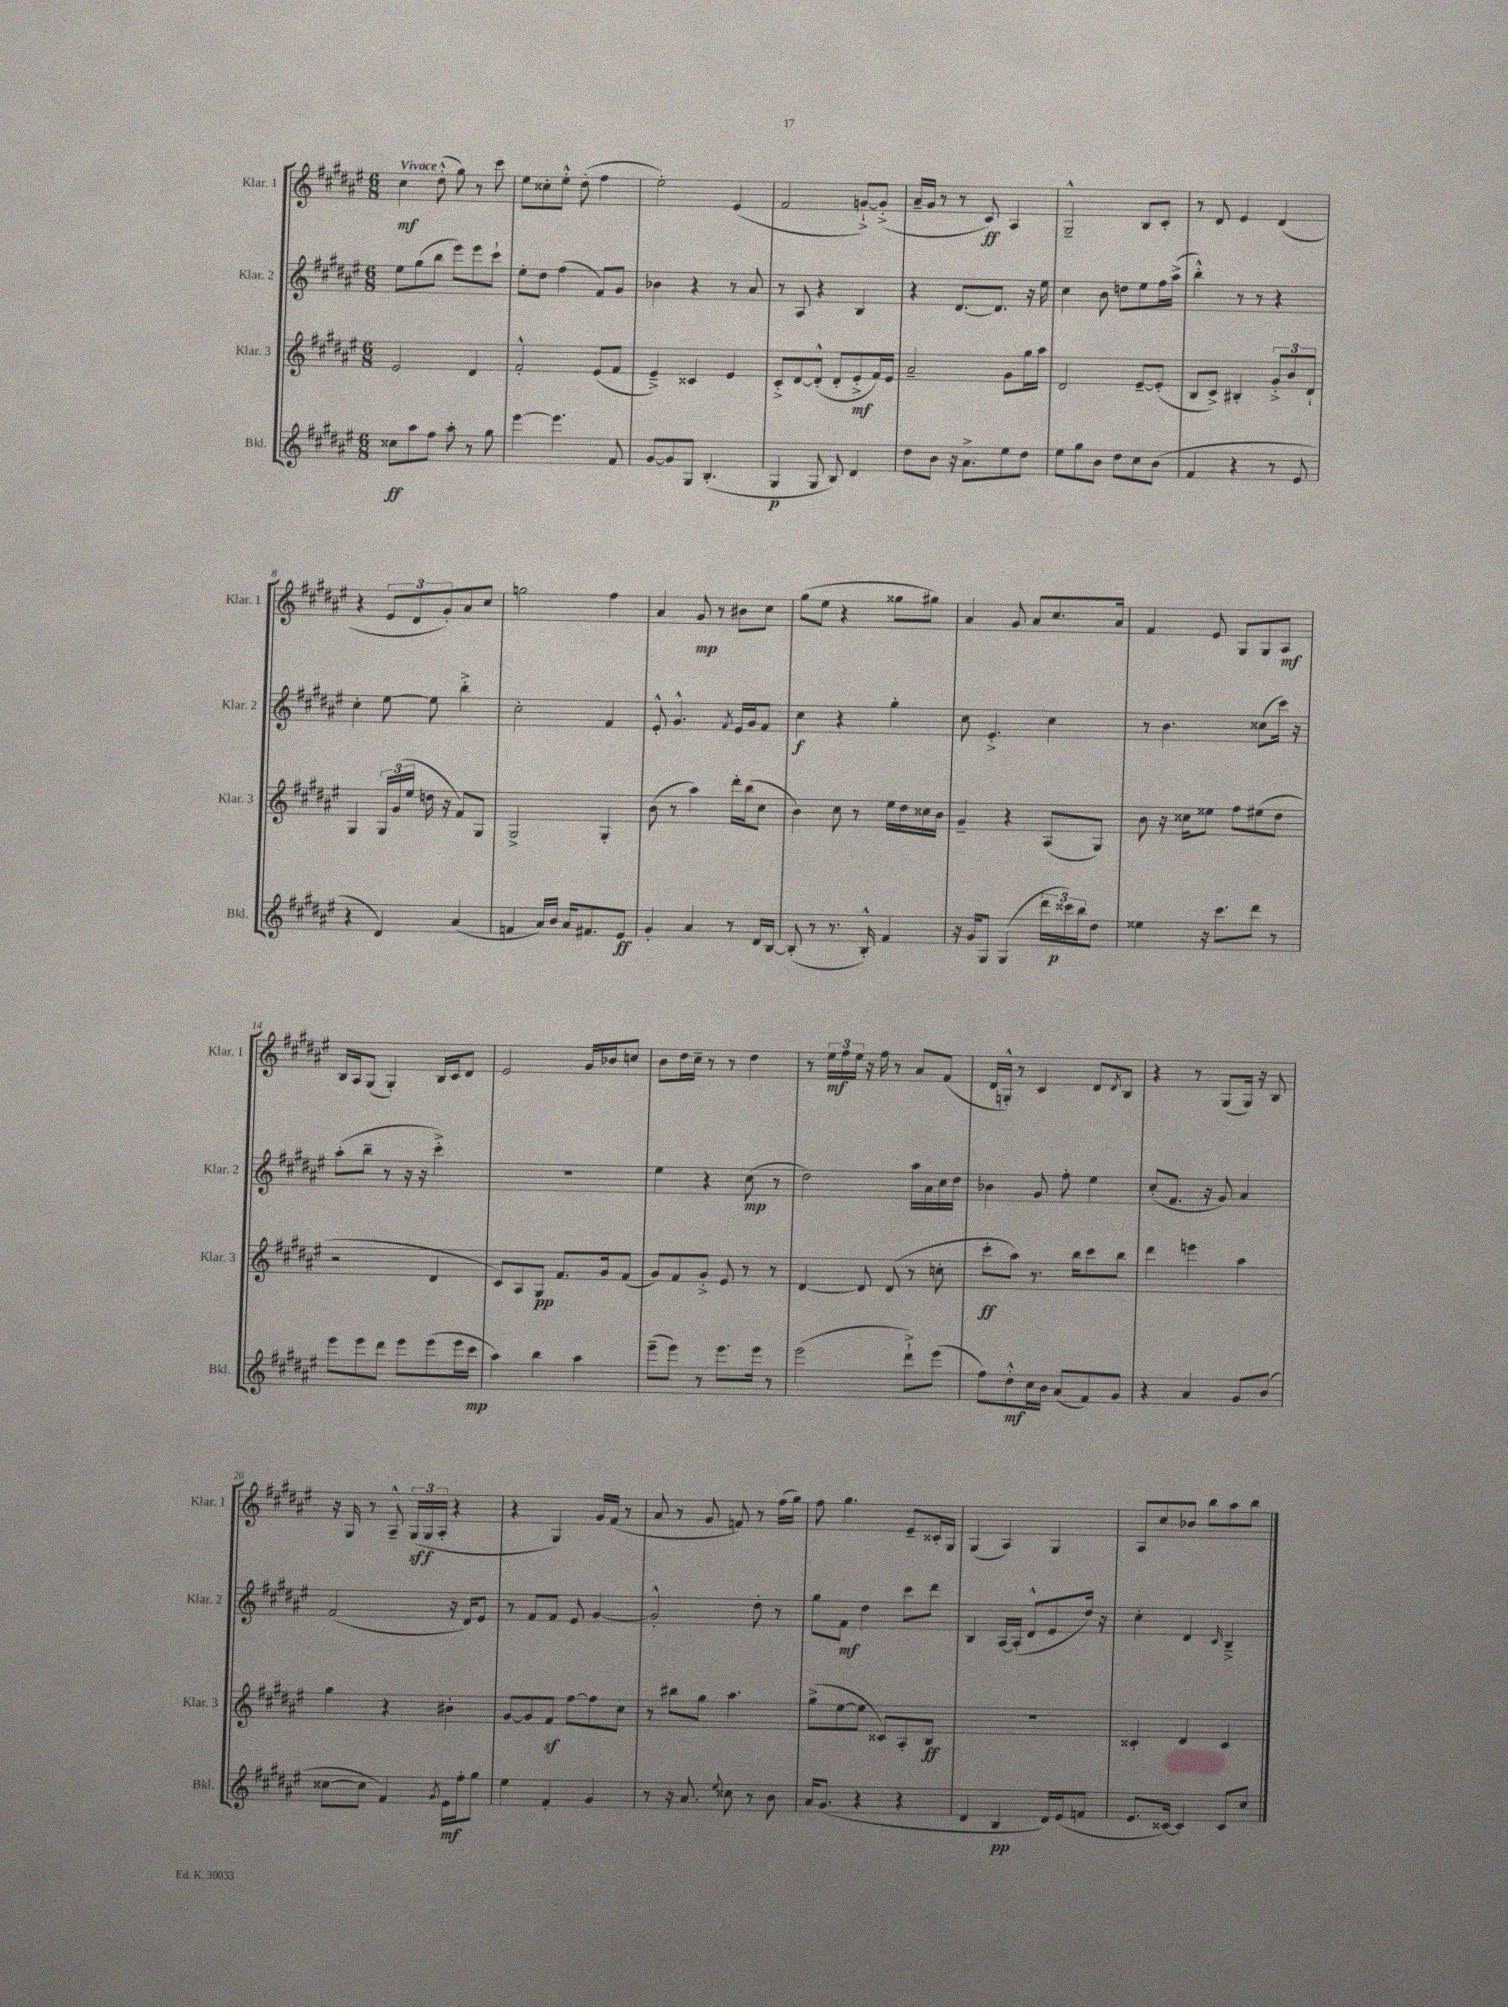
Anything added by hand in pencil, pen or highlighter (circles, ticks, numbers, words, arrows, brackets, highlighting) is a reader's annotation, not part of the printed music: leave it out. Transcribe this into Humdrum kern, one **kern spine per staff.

**kern	**kern	**kern	**kern
*staff4	*staff3	*staff2	*staff1
*clefG2	*clefG2	*clefG2	*clefG2
*k[f#c#g#d#a#e#]	*k[f#c#g#d#a#e#]	*k[f#c#g#d#a#e#]	*k[f#c#g#d#a#e#]
*M6/8	*M6/8	*M6/8	*M6/8
8cc##\L	2e#/	8ee#\L	4cc#\
8aa#\	.	(8gg#\	.
8ff#\J	.	8bb\J	(8dd#'^^\
8aa#'\	.	8eee#\L)	8gg#\)
8r	4d#/	8eee#\	8r
8gg#\	.	8ccc#`\J	8ccc#\
=	=	=	=
[4eee#\	2f#'^^/	8ee#'\L	8ee#\L
.	.	8dd#\J	8cc##'\
4.eee#\]	.	(4ff#\	8ee#'^^\J
.	.	.	(8dd#'\
.	(8e#/L	8f#/L)	4ff#\
8f#/	8f#/J	8g#/J	.
=	=	=	=
[8g#/L	4e#~^/)	4b-\	2ee#'\)
8g#/]	.	.	.
8G#/J	4c##/	4r	.
(4.B'/	.	.	.
.	4e#/	8r	(4e#/
.	.	8a#/	.
=	=	=	=
4G#/	8c#'^/L	8r	2f#/
.	[8d#/	8A#/	.
8G#/	(8d#'^^/]J	4r	.
8B/)	8d#'/L	.	.
4d#/	8e#'^/	4B/	[8g`^/L)
.	16f#/L)	.	(8g'^/]J
.	16e#/JJ	.	.
=	=	=	=
8dd#\L	2a#~/	4r	16a#~/LL
.	.	.	16g#/JJ
8b\J	.	.	8r
16r	.	[8.d#/L	8r
8.a#^\L	.	.	.
.	.	.	8c#/)
.	.	8.d#/]J	.
8ee#\	8g#\L	.	4A#/
8dd#\J	16gg#\L	16r	.
.	16aa#\JJ	16ee#\	.
=	=	=	=
8ee#\L	2d#/	4cc#\	2G#~^^/
8gg#\	.	.	.
8b\J	.	8b\	.
8dd#\L	.	8dd\L	.
8cc#\	[8e#~/L	8ee#\	8B/L
(8b\J	(8e#'/]J	16ff#\L	8c#'/J
.	.	(16aa#^\JJ	.
=	=	=	=
4f#/	8B/L	4bb'^^\)	8r
.	8c#^/J)	.	8d#/
4r	4B#'/	8r	4e#/
.	.	8r	.
8r	12g#'^/L	4r	(4d#/
.	12b/	.	.
8e#/	.	.	.
.	12d#`/J	.	.
=	=	=	=
4r	4G#/	4cc#'\	4r
4d#/)	24G#/LL	[8ee#\	12e#/L
.	(24g#/	.	.
.	24ee#/JJ	.	12d#/
.	16dd\	8ee#\]	.
.	.	.	12g#'/)
.	16r	.	.
(4a#/	8f#/L)	4bb'^\	8a#/
.	8G#/J	.	8cc#/J
=	=	=	=
4f/	2G#^/	2cc#'\	2gg\
16a#/LL)	.	.	.
16b/JJ	.	.	.
16a#/LK	.	.	.
8.f#/	.	.	.
.	4G#'/	4f#/	4ff#\
8e#/J	.	.	.
=	=	=	=
4g#'/	(8b\	8e#'^^/	4a#/
.	8r	4.g#^^/	.
4a#/	4aa#\)	.	8g#/
.	.	.	8r
.	.	8qf#/	.
8r	16ddd#'\LL	16e#/LL	8b#\L
.	(16bb\J	16g#/J	.
16d#/LL	8cc#\J	8f#/J	8cc#\J
[16B/JJ	.	.	.
=	=	=	=
(8B'/]	4b\)	4cc#\	(8gg#\L
8r	.	.	8ee#\J
8.r	8cc#\	4r	4r
.	8r	.	.
16B'^^/)	.	.	.
4f#/	16ee#\LL	4gg#'\	8gg##\L
.	16dd#\	.	.
.	16cc##\	.	8gg#\J)
.	16b\JJ	.	.
=	=	=	=
16r	4g#~/	8cc#\	4a#/
16g#/LK	.	.	.
8G#/J	.	4.e#'^/	.
(4G#/	4r	.	8g#/
.	.	.	8a#/L
24ddd#\LL	(8A#/L	4cc#\	8.cc#/
24ccc##\)	.	.	.
24bb\J	.	.	.
8dd#\J	8G#/J)	.	.
.	.	.	16a#/Jk
=	=	=	=
4ee##\	8b\	8r	4f#/
.	16r	4.b\	.
.	16cc##\LK	.	.
16r	8ee##\J	.	8e#/
8.ccc#\L	.	.	.
.	8ff#\L	.	8G#/L
8ddd#\J	(8ee#\	(8cc##\L	8G#/
8r	8dd#\J	16ccc#\Jk)	8A#/J
.	.	16r	.
=	=	=	=
8eee#\L	2r	(8aa#'\L	16B/LL
.	.	.	16A#/J
8eee#\	.	8bb~\J	(8G#/J
8ddd#\J	.	8r	4G#'/)
8eee#\L	.	16r	.
.	.	16r	.
(8eee#\	4d#/	4ccc#'^\)	16B/LL
.	.	.	16c#/J
16eee#\L	.	.	8d#/J
16ccc#\JJ	.	.	.
=	=	=	=
4aa#\)	8c#/L)	2.r	2e#/
.	8A#/	.	.
4bb\	8G#/J	.	.
.	8.f#/L	.	.
4aa#\	.	.	16g#/LL
.	16g#/k	.	16b-/J
.	(8f#/J	.	8cc/J
=	=	=	=
(8eee#~\L	8g#/L)	4ee#\	8b\L
8eee#\J)	8f#/	.	16dd#\L
.	.	.	16cc#~\JJ
8r	8g#'^/J	4r	8r
8.eee#\L	8e#/	.	8r
.	8r	(8cc#\	4dd#\
16eee#\Jk	.	.	.
8r	8r	8r	.
=	=	=	=
(2eee#\	[4d#/	2dd#\)	8r
.	.	.	24ee#\LL
.	.	.	24ff#\
.	.	.	24ee#\JJ
.	8d#/]	.	16r
.	.	.	16ff#\
.	(8d#/	.	8r
8ddd#`^\L)	8r	16aa#\LL	8a#/L
.	.	16a#\	.
(8eee#\J	8cc'\	16cc#\	(8f#/J
.	.	16dd#\JJ	.
=	=	=	=
8ff#\L)	8ccc#'\L	4b-\	16d#/LL
.	.	.	16G'^^/JJ)
8dd#'^^\	8aa#\J)	.	8r
16cc#\L	8.r	8g#/	4c#/
16b\JJ	.	.	.
(8a#/L	.	8ff#'\	.
.	16bb\LK	.	.
8f#/)	8ccc#\	4ee#\	8d#/L
.	.	.	8qd#/
8g#/J	8bb\J	.	8B/J
=	=	=	=
4r	4ddd#\	(8cc#'/L	4r
.	.	8.f#/J	.
4a#/	4eee\	.	8r
.	.	16r	.
.	.	8g#/)	(8G#/L
8g#/L	4aa#\	4a#/	16G#/Jk)
.	.	.	16r
(8b/J	.	.	8B/
=	=	=	=
[8cc##\L	4gg#\	(2f#/	16r
.	.	.	16G#/
8cc##\]J	.	.	8r
4f#/)	4r	.	8A#~^^/
.	.	.	(24G#/LL
.	.	.	24G#/
.	.	.	24A#'/JJ
8qg#/	.	.	.
16e#\LL	4b#'\	16r	4r
16ff#'\J	.	16d#/LK)	.
8gg#\J	.	8e#/J	.
=	=	=	=
4ee#\	[8g#/L	8r	4r
.	8g#/]	8f#/L	.
4f#'/	8f#/J	8f#/J	4G#/)
.	[8ff#\L	8e#/	.
4g#/	8ff#\]	[4g#/	16g#/LL
.	.	.	(16f#/JJ
.	8cc#\J	.	8r
=	=	=	=
8r	8r	2g#'^^/]	8a#/
16r	8bb#\L	.	8r
8.a#/	.	.	.
.	8gg#\J	.	8g#/
8qqee#/	.	.	.
8cc##\	4.aa#\	.	8f/)
8r	.	8dd#'\	8r
8b\	.	8r	(16ff#\LL
.	.	.	16gg#\JJ)
=	=	=	=
16a#/LK	(8gg#^\L	8gg#\L	8ff#\
(8.g#/J	.	.	.
.	[8ee#\	8f#\J	4.gg#\
4r	8ee#\]J	4dd#\	.
.	8c##/L)	.	.
4r	8A#'/	8ccc#\L	8e#~/L
.	8B/J	8ddd#\J	16c##'/L
.	.	.	16G#/JJ
=	=	=	=
4d#/	2.r	4B/	(4G#/
4B/	.	[16A#/LL	4A#/)
.	.	(16A#'/]JJ	.
.	.	8d#^^/L	.
16d#/LL)	.	8e#/	4G#/
(16e#/J	.	.	.
8f/J	.	16dd#/Jk)	.
.	.	16r	.
=	=	=	=
8.e#/L	4c##'/	4cc#'\	8A#/L
.	.	.	8cc#/
[16c##/Jk)	.	.	.
4c##/]	4d#/	4d#/	8b-/J
.	.	.	8bb\L
.	.	16qqc#/	.
8c##/L	4c##/	4B~^/	8aa#\
8cc#/J	.	.	8bb\J
==	==	==	==
*-	*-	*-	*-
